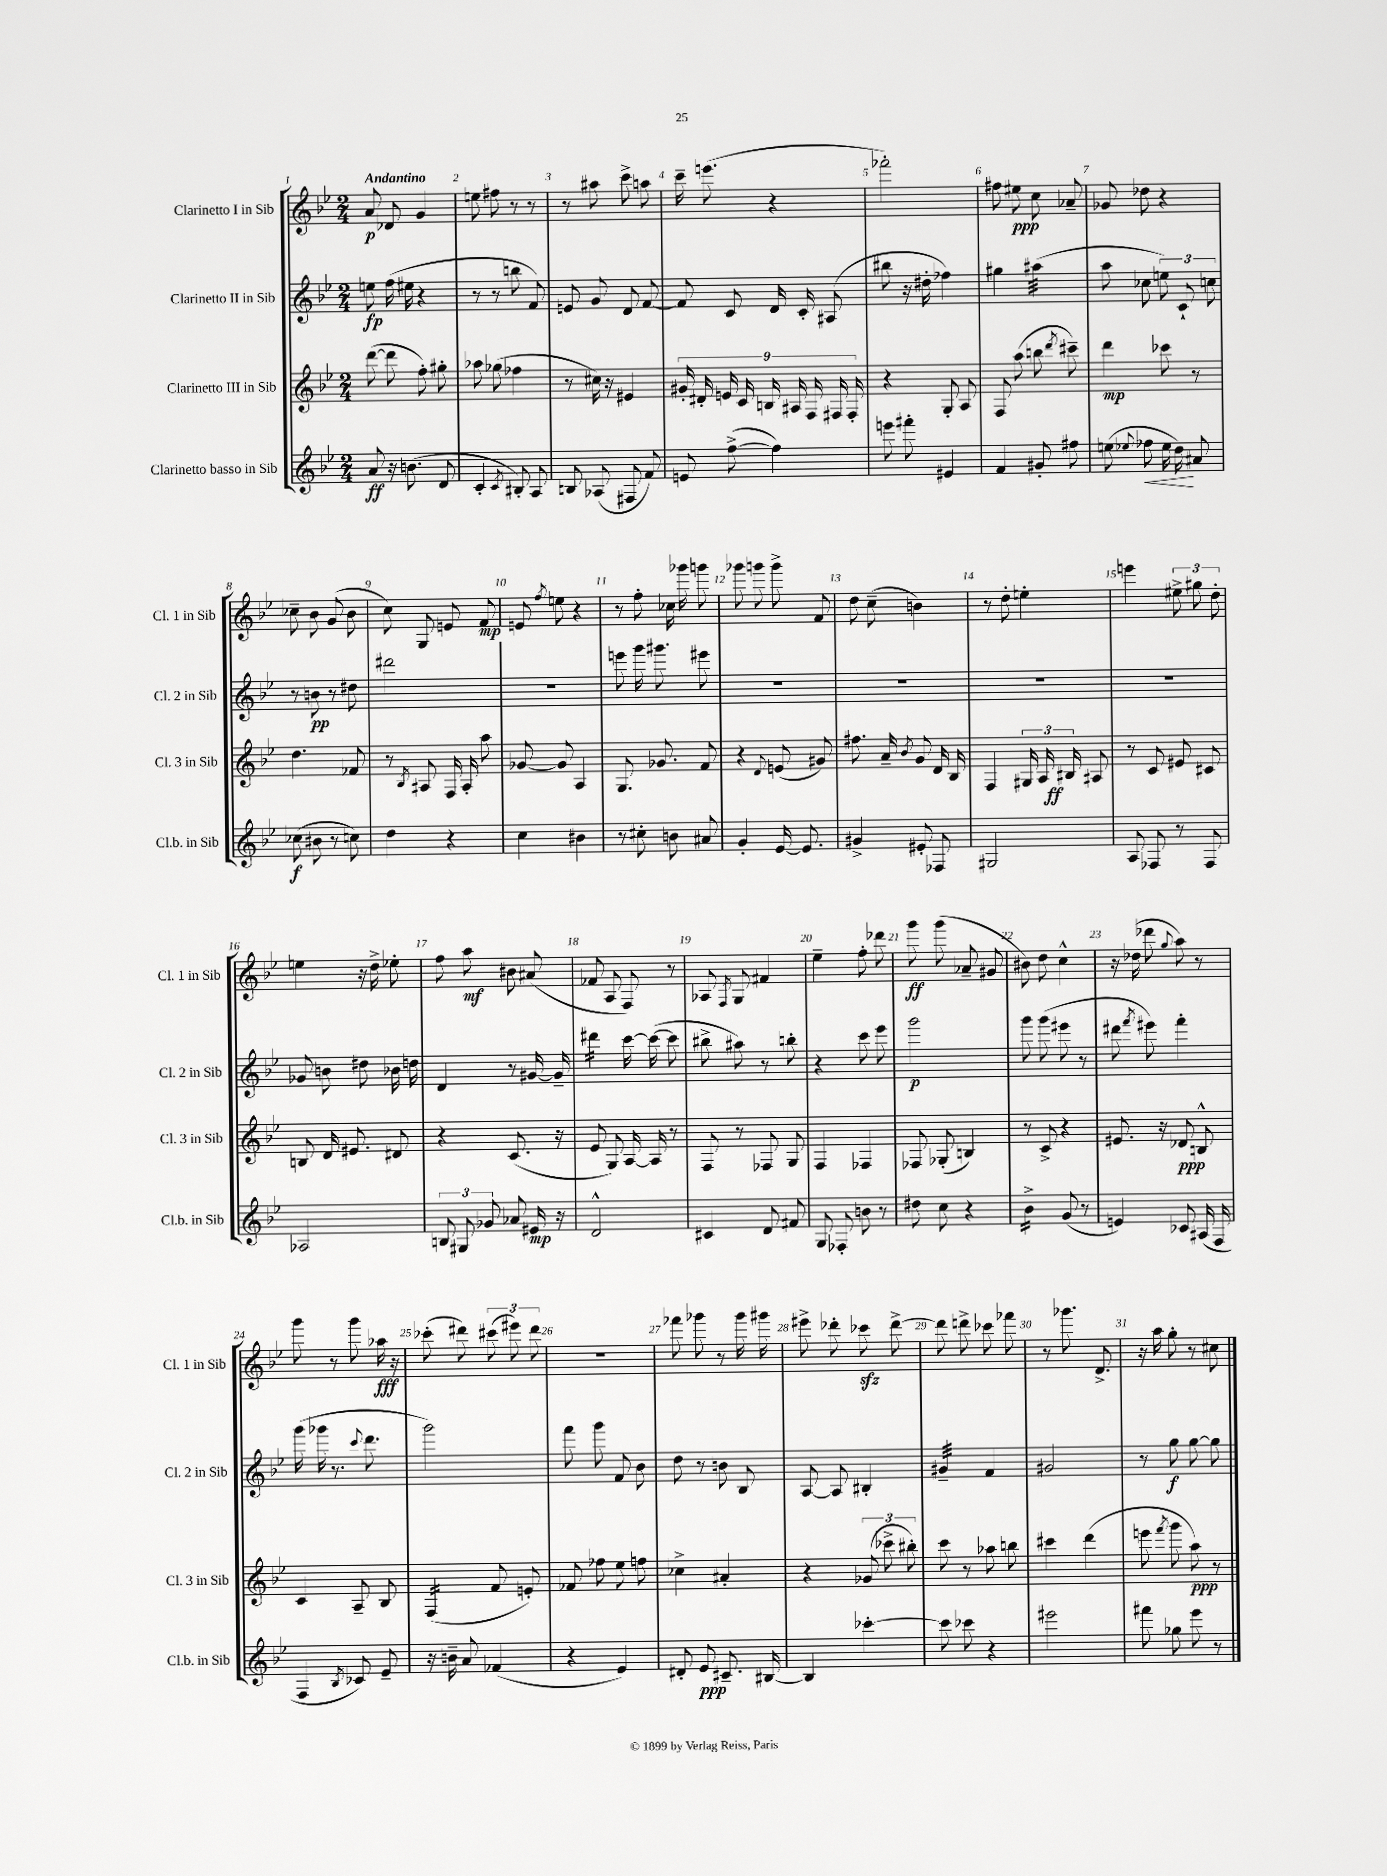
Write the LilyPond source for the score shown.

<<
\new StaffGroup <<
\new Staff = "s0" \with { instrumentName = "Clarinetto I in Sib" shortInstrumentName = "Cl. 1 in Sib" } {
    \clef treble \key bes \major \numericTimeSignature \time 2/4 \tempo "Andantino"
    \autoBeamOff a'8\p des'8 g'4 |
    e''8 fis''8 r8 r8 |
    r8 ais''8 c'''8-> a''8 |
    c'''16-- e'''8.( r4 |
    fes'''2-.) |
    fis''8 eis''8\ppp c''8 aes'8-- |
    ges'8 des''8 r4 |
    ces''8-- bes'8 g'8( bes'8 |
    c''8) g8 e'8 f'8\mp |
    e'8 \acciaccatura { f''8 } e''8 r4 |
    r8 f''8-. ces''16 ges'''16 g'''8 |
    ges'''8 g'''8 g'''8-> f'8 |
    d''8 c''8--( b'4) |
    r8 d''8-. e''4-. |
    e'''4 \tuplet 3/2 { eis''8-> gis''8 d''8-. } |
    e''4 r16 d''16-> ees''8-. |
    f''8 a''8\mf bis'8 ais'8( |
    fes'8 a8 f8) r8 |
    aes8 \acciaccatura { f8 } g8 fis'4 |
    ees''4-- f''8-. des'''8 |
    g'''8\ff g'''8( aes'8-- gis'8 |
    bis'8) d''8 c''4-^ |
    r16 des''16( des'''8 \appoggiatura { g''8 } a''8) r8 |
    g'''8 r8 g'''8 aes''16\fff r16 |
    ces'''8-.( dis'''8) \tuplet 3/2 { cis'''8( eis'''8) dis'''8 } |
    R2 |
    fes'''8 ges'''8 r8 ges'''16 gis'''16 |
    eis'''8-> des'''8-. ces'''8\sfz des'''8~-> |
    des'''8 d'''8-> ces'''8 fes'''8 |
    r8 ges'''8. d'8.-> |
    r16 a''16 g''8-. r8 cis''8 \bar "|." |
}
\new Staff = "s1" \with { instrumentName = "Clarinetto II in Sib" shortInstrumentName = "Cl. 2 in Sib" } {
    \clef treble \key bes \major \numericTimeSignature \time 2/4
    \autoBeamOff e''8\fp f''16( eis''16 r4 |
    r8 r8 b''8 f'8) |
    e'8 g'8 d'8 f'8~ |
    f'8 c'8 d'16 c'16-. ais8( |
    bis''8 r16 dis''16-. fes''4) |
    gis''4 ais''4:32( |
    a''8 ces''8 \tuplet 3/2 { e''8) c'8-! c''8 } |
    r8 b'8\pp r8 dis''8 |
    dis'''2 |
    R2 |
    e'''8 g'''16 gis'''8. eis'''8 |
    R2 |
    R2 |
    R2 |
    R2 |
    ges'8 b'8 dis''8 bes'16 d''16 |
    d'4 r8 gis'16~ gis'16-- |
    dis'''4:16 c'''16~ c'''16~( c'''8 |
    bis''8-> ais''8) r8 b''8-. |
    r4 c'''8 ees'''8 |
    g'''2\p |
    g'''8 g'''8( eis'''8 r8 |
    dis'''8 \acciaccatura { f'''8 } eis'''8) f'''4-. |
    g'''16( ges'''16 r8. \appoggiatura { c'''8 } d'''8. |
    g'''2) |
    f'''8 g'''8 f'8 bes'8 |
    d''8 r8 b'8 bes8 |
    a8~ a8 bis4-. |
    gis'4:32-- f'4 |
    gis'2 |
    r8 g''8\f g''8~ g''8 \bar "|." |
}
\new Staff = "s2" \with { instrumentName = "Clarinetto III in Sib" shortInstrumentName = "Cl. 3 in Sib" } {
    \clef treble \key bes \major \numericTimeSignature \time 2/4
    \autoBeamOff d'''8~( d'''8 f''8-.) gis''8-. |
    aes''8 ges''8( fes''4 |
    r8 cis''16) r16 eis'4 |
    \tuplet 9/8 { gis'16-. dis'16-. e'16 c'16 b16 ais16 f16 fis16 fis16-. } |
    r4 g8-. a8 |
    f8 a''8( b''8 \acciaccatura { d'''8 } cis'''8--) |
    d'''4\mp ces'''8 r8 |
    d''4. fes'8 |
    r8 \acciaccatura { bes8 } ais8 f16 ais16-. a''8 |
    ges'8~ ges'8 a4 |
    g8. ges'8. f'8 |
    r4 \appoggiatura { d'8 } e'8( gis'8) |
    fis''8. a'16-- \acciaccatura { bes'8 } g'8 d'16 bes16 |
    f4 \tuplet 3/2 { gis16 a16 bis16\ff } ais8 |
    r8 c'8 eis'8 cis'8 |
    b8 d'16 eis'8. dis'8 |
    r4 c'8.( r16 |
    ees'8 g8) a16~ a16 r8 |
    f8 r8 fes8 g8 |
    f4 fes4 |
    fes8 ges8-.( b4) |
    r8 c'8-> r4 |
    eis'8. r16 des'8\ppp b8-^ |
    c'4 a8-- bes8 |
    f4:16( f'8 e'8-.) |
    fes'8 fes''8 ees''8 f''8 |
    ces''4-> ais'4-. |
    r4 \tuplet 3/2 { ges'8( ces'''8-> bis''8-.) } |
    c'''8 r8 aes''8 b''8 |
    cis'''4 d'''4( |
    e'''8 \acciaccatura { f'''8 } g'''8 a''8\ppp) r8 \bar "|." |
}
\new Staff = "s3" \with { instrumentName = "Clarinetto basso in Sib" shortInstrumentName = "Cl.b. in Sib" } {
    \clef treble \key bes \major \numericTimeSignature \time 2/4
    \autoBeamOff a'8\ff r16 b'8.( d'8 |
    c'4-. \acciaccatura { c'8 } bis8-.) a8 |
    b8 aes8( fis8 f'8) |
    e'8 f''8~->( f''4) |
    e'''8 fis'''8-. eis'4 |
    f'4 gis'8-. fis''8 |
    e''8( \appoggiatura { ees''8 } fes''8\< ees''16 d''16\!) ais'8 |
    ces''8\f( bis'8 r8 c''8) |
    d''4 r4 |
    c''4 bis'4 |
    r8 cis''8-. b'8 ais'8 |
    g'4-. ees'16~ ees'8. |
    gis'4-> eis'8-. fes8 |
    gis2 |
    a8 fes8 r8 fes8 |
    aes2 |
    \tuplet 3/2 { b8 gis8 ges'8 } aes'8 eis'16\mp r16 |
    d'2-^ |
    cis'4 d'8 fis'8 |
    g8 fes8-. b'8 r8 |
    dis''8 c''8 r4 |
    bes'4:16-> g'8( r8 |
    e'4) ces'8 ais16( f16 |
    f4 \acciaccatura { bes8 } ces'8) ees'8-- |
    r16 b'16-- a'8 fes'4( |
    r4 ees'4) |
    dis'8-. ees'8\ppp cis'8.-- bis16~ |
    bis4 ces'''4~-. |
    ces'''8 ces'''8 r4 |
    eis'''2 |
    fis'''8 ges''8 ees'''8 r8 \bar "|." |
}
>>
>>
\layout { \context { \Score \override BarNumber.break-visibility = ##(#f #t #t) barNumberVisibility = #all-bar-numbers-visible } }
